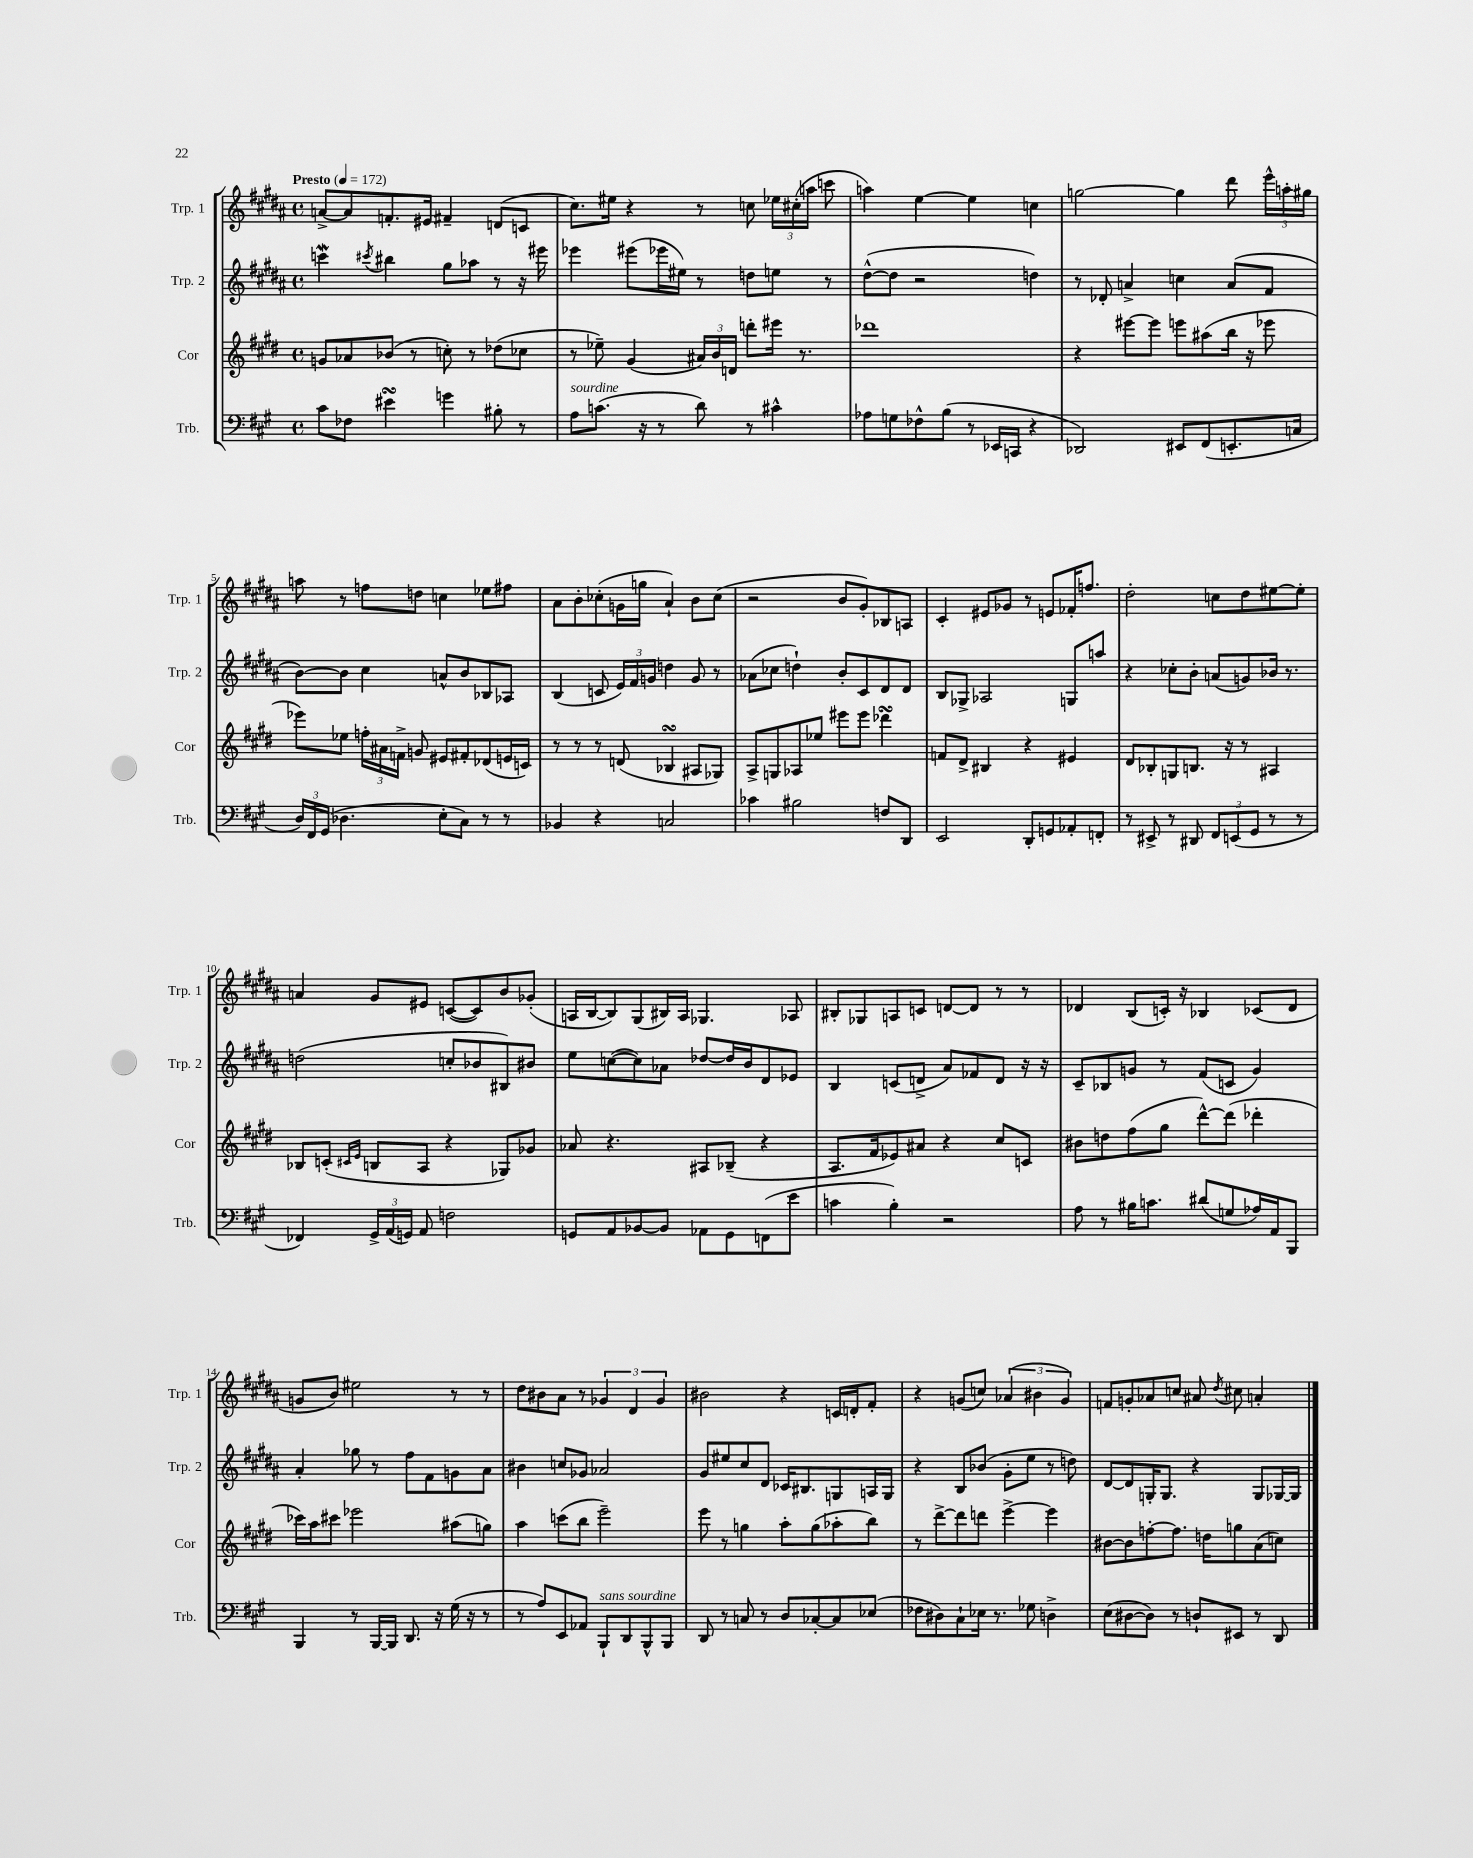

**kern	**kern	**kern	**kern
*part4	*part3	*part2	*part1
*staff4	*staff3	*staff2	*staff1
*I"Trb.	*I"Cor	*I"Trp. 2	*I"Trp. 1
*I'Trb.	*I'Cor	*I'Trp. 2	*I'Trp. 1
*clefF4	*clefG2	*clefG2	*clefG2
*k[f#c#g#]	*k[f#c#g#d#]	*k[f#c#g#d#a#]	*k[f#c#g#d#a#]
*M4/4	*M4/4	*M4/4	*M4/4
*met(c)	*met(c)	*met(c)	*met(c)
*MM172	*MM172	*MM172	*MM172
=1	=1	=1	=1
!	!	!	!LO:TX:a:B:t=Presto
8c#\L	8gn/L	4cccnw\	[8an^/L
8F-X\J	8a-X/	.	8a/]
.	.	8qccc#X/	.
4e#XsSsS\	(8b-X/J	4bb#X\	8.fn'/
.	8r	.	.
.	.	.	16e#X/Jk
4gn\	8ccn'\)	8gg#\L	4f#X~/
.	8r	8aa-X\J	.
8B#X'\	(8dd-X\L	8r	(8dn/L
8r	8cc-X\J	16r	8cn/J
.	.	16eee#X\	.
=2	=2	=2	=2
!LO:TX:a:i:t=sourdine	!	!	!
8A\L	8r	4eee-X\	8.cc#\L)
(8.cn\J	8ee-X~\)	.	.
.	.	.	16ee#X\Jk
.	(4g#/	(8eee#X\L	4r
16r	.	.	.
8r	.	16eee-X\L	.
.	.	16ee#X\JJ)	.
8d\)	24a#X/LL)	8r	8r
.	24b/	.	.
.	24dn/JJ	.	.
8r	8dddn'\L	8ddn\L	8ccn\
4c#X^^\	16eee#X\Jk	8een\J	24ee-X\LL
.	.	.	(24cc#X'\
.	8.r	.	.
.	.	.	24aan\JJ
.	.	8r	8cccn\
=3	=3	=3	=3
8A-X\L	1ddd-X	([8dd#^^\L	4aan\)
8Gn\	.	8dd#\J]	.
8F-X^^\	.	2r	[4ee\
(8B\J	.	.	.
8r	.	.	4ee\]
16EE-X/LL	.	.	.
16CCn/JJ	.	.	.
4r	.	4ddn\)	4ccn\
=4	=4	=4	=4
2DD-X/)	4r	8r	[2ggn\
.	.	8d-X'/	.
.	[8eee#X\L	4an^/	.
.	8eee#\J]	.	.
8EE#X/L	8eeen\L	4ccn\	4gg\]
(8FF#/	(8aa#X\	.	.
8.EEn'/	16bb\Jk	(8a/L	8ddd#\
.	16r	.	.
.	8eee-X\	8f#/J	24eee^^\LL
.	.	.	24aan'\
16Cn/Jk	.	.	.
.	.	.	24gg#X\JJ
!!LO:LB:g=z
=5	=5	=5	=5
24D/LL)	8eee-X\L)	[8b\L)	8aan\
24FF#/	.	.	.
(24GG#/JJ	.	.	.
4.D-X\	8ee-X\J	8b\J]	8r
.	24ffn'\LL	4cc#\	8ffn\L
.	24a#X\	.	.
.	24fn^\JJ	.	.
.	8gn/	.	8ddn\J
8E'\L	8e#X/L	8an^^/L	4ccn\
8C#\J)	8f#X'/	8b/	.
8r	(8d-X/	8B-X/	8ee-X\L
8r	16en/L	8A-X/J	8ff#X\J
.	16cn/JJ)	.	.
=6	=6	=6	=6
4BB-X/	8r	(4B/	8a#\L
.	8r	.	8b'\
4r	8r	8cn/	(8cc-X'\
.	(8dn/	24e/LL)	16gn\L
.	.	24f#/	.
.	.	.	16ggn\JJ
.	.	24gn/JJ	.
2Cn/	4B-XsSSs/	4ddn\	4a#`/)
.	8A#X/L	8g/	8b\L
.	8G-X/J)	8r	(8cc-\J
=7	=7	=7	=7
4c-X\	8A^/L	(8a-X\L	2r
.	8Gn/	8cc-X\J	.
2B#X\	8A-X/	4ddn`\)	.
.	8ee-X/J	.	.
.	8eee#X\L	8b'/L	8b/L
.	8eee#\J	8c#/	8g#'/)
8Fn/L	4ddd-XsSSs\	8d#/	8B-X/
8DD/J	.	8d#/J	8An/J
=8	=8	=8	=8
2EE/	8fn/L	8B/L	4c#'/
.	8d#^/J	8G-X^/J	.
.	4B#X/	2A-X/	8e#X/L
.	.	.	8g-X/J
8DD'/L	4r	.	8r
8GGn/	.	.	8en/L
8AA-X'/	4e#X/	8Gn/L	16f-X'/K
.	.	.	8.ffn/J
8FFn'/J	.	8aan/J	.
=9	=9	=9	=9
8r	8d#/L	4r	2dd#'\
8EE#X^/	8B-X'/	.	.
8r	8Gn/	8cc-X'\L	.
8DD#X/	8.Bn/J	8b'\J	.
12FF#/L	.	(8an/L	8ccn\L
.	16r	.	.
(12EEn/	.	.	.
.	8r	8gn/)	8dd#\
12GG#/J	.	.	.
8r	4A#X/	16b-X/Jk	[8ee#X\
.	.	8.r	.
8r	.	.	8ee#'\J]
!!LO:LB:g=z
=10	=10	=10	=10
4FF-X/)	8B-X/L	(2ddn\	4an/
.	(8cn'/J	.	.
.	16qqc#X/LL	.	.
.	16qqe/JJ	.	.
24GG#^/LL	8Bn/L	.	8g#/L
(24AA/	.	.	.
24GGn/JJ)	.	.	.
8AA/	8A/J	.	8e#X/J
2Fn\	4r	8ccn'/L	([8cn/L
.	.	8b-X/	8c/])
.	8G-X/L)	8B#X/)	8b/
.	8g-X/J	8b#X/J	(8g-X'/J
=11	=11	=11	=11
8GGn/L	8a-X/	8ee\L	16An/LL
.	.	.	[16B/J
8AA/	4.r	([8ccn\	8B/])
[8BB-X/	.	8cc\])	(8G#/
8BB-/J]	.	8a-X\J	16B#X/L)
.	.	.	16A/JJ
8AA-X\L	8A#X/L	[8dd-X/L	4.G-X/
8GG\	(8B-X~/J	16dd-/L]	.
.	.	16b/J	.
(8FFn\	4r	8d#/	.
8e\J	.	8e-X/J	8A-X/
=12	=12	=12	=12
4cn\	8.A/L	4B/	8B#X'/L
.	.	.	8G-X/
.	16f#/k	.	.
4B'\)	8e-X/)	(8cn/L	8An/
.	8a#X/J	8dn^/J	8cn/J
2r	4r	8a#/L)	[8dn/L
.	.	8f-X/	8d/J]
.	8cc#/L	8d/J	8r
.	8cn/J	16r	8r
.	.	16r	.
=13	=13	=13	=13
8A\	8b#X\L	8c#~/L	4d-X/
8r	8ddn\	8B-X/	.
16B#X\KL	(8ff#\	8gn/J	(8B/L
8.cn\J	.	.	.
.	8gg#\J	8r	16cn'/Jk)
.	.	.	16r
(8d#X/L	[8ddd#^^\L)	(8f#/L	4B-X/
8Gn/	(8ddd#\J]	8cn/J	.
16A-X/L)	4ddd-X'\	4g/)	(8c-X/L
16AA/J	.	.	.
8BBB/J	.	.	8d-/J
!!LO:LB:g=z
=14	=14	=14	=14
4BBB/	16ccc-X\LL)	4a#'/	8gn/L
.	16aa\J	.	.
.	8ccc#X\J	.	8b/J)
8r	2eee-X\	8gg-X\	2ee#X\
[16BBB/LL	.	8r	.
16BBB/JJ]	.	.	.
8.DD/	.	8ff#\L	.
.	.	8f#\	.
16r	.	.	.
(16G#\	(8aa#X\L	8gn\	8r
16r	.	.	.
8r	8ggn\J)	8a#\J	8r
=15	=15	=15	=15
8r	4aa\	4b#X\	8dd#\L
8A/L)	.	.	8b#X\
8EE/	(8cccn\L	8ccn/L	8a#\J
8AA-X/J	8bb\J	8g-X/J	8r
!LO:TX:a:i:t=sans sourdine	!	!	!
8BBB`/L	2eee~\)	2a-X/	6g-X/
8DD/	.	.	.
.	.	.	6d#/
8BBB^^/	.	.	.
.	.	.	6g-/
8BBB/J	.	.	.
=16	=16	=16	=16
8DD/	8eee\	8g#/L	2b#X\
8r	8r	8ee#X/	.
8Cn/	4ggn\	8cc#/	.
8r	.	8d#/J	.
8D/L	8aa'\L	16c-X/KL	4r
.	.	8.B#X/	.
[8C-X'/	(8gg\	.	.
8C-/]	8aa-X'\	8Gn/	16cn/LL
.	.	.	16dn'/J
(8E-X/J	8bb\J)	16An/L	8f#'/J
.	.	16G/JJ	.
=17	=17	=17	=17
8F-X\L	8r	4r	4r
8D#X\)	[8ddd#^\L	.	.
8C#`\	8ddd#\]	8B/L	(8gn/L
16E-X\Jk	8dddn\J	(8b-X/J	8ccn/J)
8.r	.	.	.
.	[4eee^\	8g#'\L	(6a-X/
8G-X\	.	8ee\J	.
.	.	.	6b#X\
4Dn^\	4eee\]	8r	.
.	.	.	6g/)
.	.	8ddn\)	.
=18	=18	=18	=18
(8E\L	[8b#X\L	[8d#/L	8fn/L
[8D#X\	8b#\]	8d#/]	8gn'/
8D#\J])	[8ffn'\	16Gn'/K	8a-X/
.	.	8.G/J	.
8r	8.ff\J]	.	8ccn/J
8Dn`/L	.	4r	8a#X/
.	16ddn\KL	.	.
.	.	.	8qdd#/
8EE#X/J	8ggn\	.	8cc#X\
8r	(8a\	8G/L	4an'/
8DD/	8ccn\J)	[16G-X/L	.
.	.	16G-/JJ]	.
==	==	==	==
*-	*-	*-	*-
